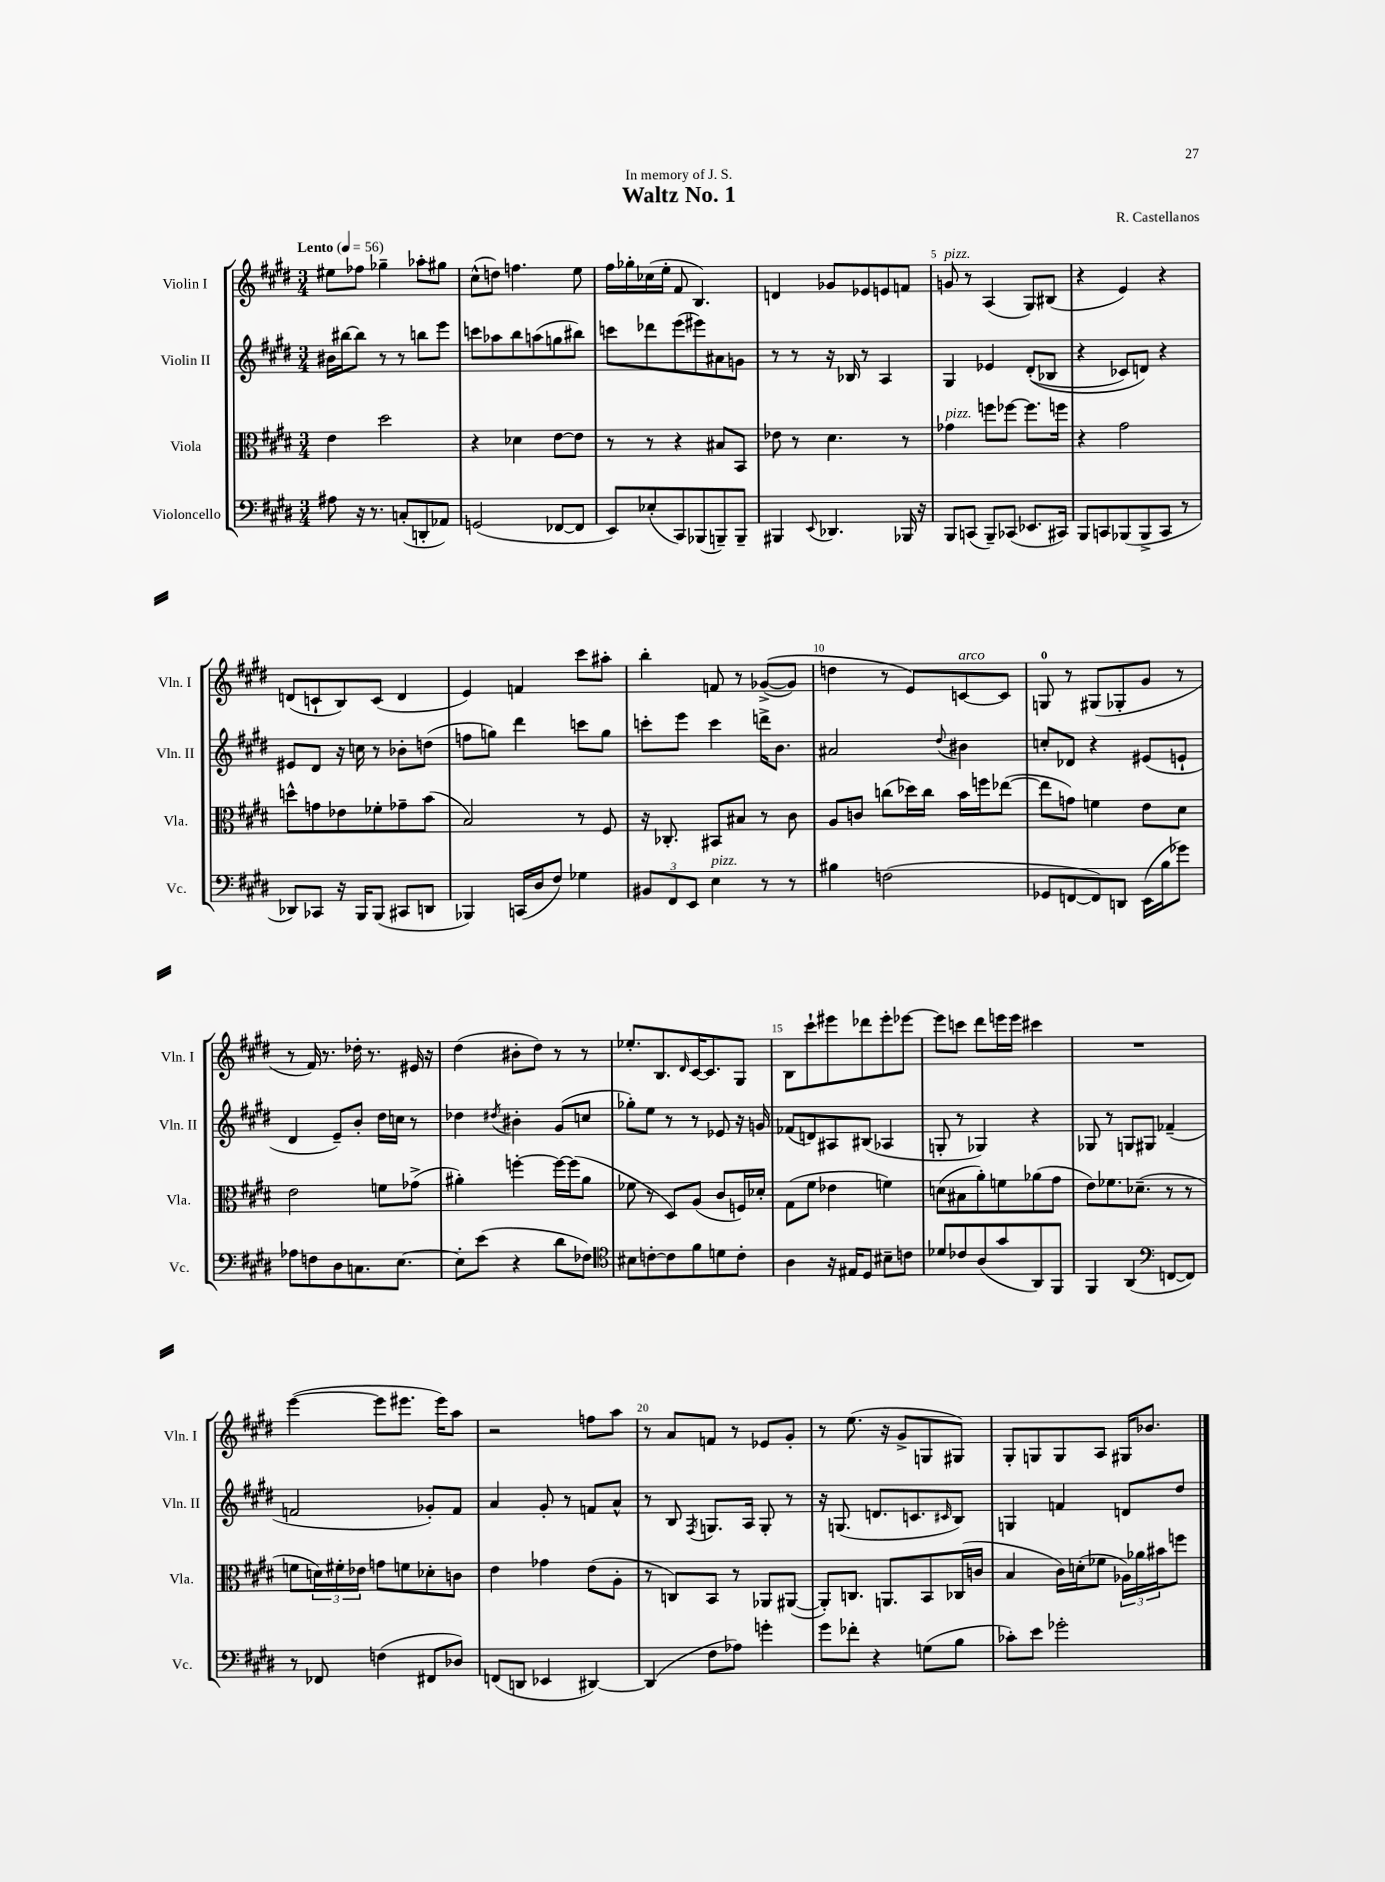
\header { title = "Waltz No. 1" composer = "R. Castellanos" dedication = "In memory of J. S." }
<<
\new StaffGroup <<
\new Staff = "s0" \with { instrumentName = "Violin I" shortInstrumentName = "Vln. I" } {
    \clef treble \key e \major \numericTimeSignature \time 3/4 \tempo "Lento" 4 = 56
    eis''8 fes''8 ges''4-- aes''8-. gis''8 |
    cis''8-^( d''8) f''4. e''8 |
    fis''16 ges''16-. ces''16( e''16-. fis'8 b4.) |
    d'4 ges'8 ees'8 e'8 f'8 |
    g'8^\markup { \italic "pizz." } r8 a4( gis8) bis8( |
    r4 e'4) r4 |
    d'8( c'8-! b8) c'8( d'4 |
    e'4) f'4 cis'''8 ais''8-. |
    b''4-. f'8 r8 ges'8~->(\( ges'8) |
    d''4 r8 e'8\) c'8~^\markup { \italic "arco" } c'8 |
    g8-0 r8 gis8( ges8-. gis'8 r8 |
    r8 fis'16) r8. des''16-. r8. eis'16 r16 |
    dis''4( bis'8-. dis''8) r8 r8 |
    ees''8.-. b8. \grace { dis'16 } cis'16~ cis'8. gis8 |
    b8 cis'''8-! eis'''8 des'''8 eis'''8-. ees'''8~ |
    ees'''8 c'''8 dis'''8 e'''16 e'''16 cis'''4 |
    R2. |
    e'''4~( e'''8 eis'''8. eis'''16) a''8 |
    r2 f''8 a''8 |
    r8 a'8 f'8 r8 ees'8 gis'8-. |
    r8 e''8.( r16 gis'8-> g8 gis8) |
    gis8-. g8 g8 a8 gis16 bes'8. \bar "|." |
}
\new Staff = "s1" \with { instrumentName = "Violin II" shortInstrumentName = "Vln. II" } {
    \clef treble \key e \major \numericTimeSignature \time 3/4
    bis'16 bis''16~ bis''8 r8 r8 b''8 e'''8 |
    c'''8 aes''8 b''8 a''8( g''8 bis''8) |
    c'''8 des'''8 e'''8( eis'''8) ais'8 g'8 |
    r8 r8 r16 bes16 r8 a4 |
    gis4 ees'4 dis'8-.(\( bes8 |
    r4 ces'8) d'8\) r4 |
    eis'8 dis'8 r16 c''16 r8 bes'8-. d''8( |
    f''8 g''8) dis'''4 c'''8 g''8 |
    c'''8-. e'''8 c'''4 d'''16-> b'8. |
    ais'2 \appoggiatura { dis''8 } bis'4 |
    c''8-. des'8 r4 eis'8( e'8-! |
    dis'4 e'8--) b'8-. dis''16 c''16 r8 |
    des''4 \acciaccatura { dis''8 } bis'4-. gis'8( c''8 |
    ges''8-.) e''8 r8 r8 ees'8 r16 g'16 |
    fes'8( d'8) ais8 bis8( aes4 |
    g8-. r8 ges4) r4 |
    ges8 r8 g8 gis8 fes'4--( |
    f'2 ges'8-.) f'8 |
    a'4 gis'8-. r8 f'8 a'8-^ |
    r8 b8 \acciaccatura { fis8 } g8. a16 g8-. r8 |
    r16 g8.( d'8. c'8. \grace { cis'16 } b8) |
    g4 f'4 d'8 dis''8 \bar "|." |
}
\new Staff = "s2" \with { instrumentName = "Viola" shortInstrumentName = "Vla." } {
    \clef alto \key e \major \numericTimeSignature \time 3/4
    e'4 dis''2 |
    r4 des'4 e'8~ e'8 |
    r8 r8 r4 bis8 b,8 |
    ees'8 r8 dis'4. r8 |
    ges'4^\markup { \italic "pizz." } f''8 fes''8~ fes''8. f''16 |
    r4 gis'2 |
    d''8-^ g'8 ees'8 fes'8-. ges'8-- b'8( |
    b2) r8 fis8 |
    r16 ces8.-. bis,8 bis8 r8 cis'8 |
    a8 c'8 c''8( des''16) c''16 b'16 f''16 ees''8~( |
    ees''8 g'8) f'4 e'8 dis'8 |
    e'2 f'8 ges'8->( |
    ais'4-.) f''4~-. f''16~ f''16( ais'8 |
    fes'8 r8 dis8) a8( cis'8 f16) des'16-. |
    gis8( fis'8 ees'4 f'4) |
    d'8( bis8 a'8-.) f'8 aes'8( gis'8 |
    e'8) fes'8. des'8.--( r8 r8 |
    f'8 \tuplet 3/2 { d'16) fis'16-. ees'16 } g'8 f'8 des'8-. c'8 |
    e'4 ges'4 e'8( a8-. |
    r8 c8) b,8 r8 aes,8 ais,8~( |
    ais,8-.) c8. a,8. b,8 ces16( c'16 |
    b4 cis'16) d'16-.( fes'8 \tuplet 3/2 { aes16) aes'16 bis'16 } f''8 \bar "|." |
}
\new Staff = "s3" \with { instrumentName = "Violoncello" shortInstrumentName = "Vc." } {
    \clef bass \key e \major \numericTimeSignature \time 3/4
    ais8 r16 r8. c8-.( d,8-. aes,8) |
    g,2( fes,8~ fes,8 |
    e,8) ees8-.( cis,8) bes,,8( b,,8--) b,,8-- |
    bis,,4 \appoggiatura { e,8 } des,4. bes,,16 r16 |
    b,,8 c,8( b,,8--) ces,8( ees,8. cis,16) |
    b,,8 c,8 bes,,8( bes,,8-> c,8 r8 |
    des,8) ces,8 r16 b,,16 b,,8( cis,8 d,8 |
    bes,,4) c,16( dis16 fis8) ges4 |
    \tuplet 3/2 { bis,8 fis,8 e,8 } e4^\markup { \italic "pizz." } r8 r8 |
    bis4 f2( |
    ges,8 f,8~ f,8) d,8 e,16( b16 ges'8) |
    aes8 f8 dis8 c8. e8.~ |
    e8-. e'8( r4 dis'8 fes8) |
    \clef tenor bis8 c'8~-. c'8 fis'8 d'8 c'8-. |
    a4 r16 eis16 dis8 bis8-- c'8 |
    des'8 ces'8 a8( gis'8 a,8) fis,8 |
    fis,4 a,4( \clef bass f,8~ f,8) |
    r8 fes,8 f4( fis,8 des8) |
    f,8( d,8 ees,4 dis,4~) |
    dis,4( fis8 aes8) g'4-. |
    gis'8 fes'8-. r4 g8( b8 |
    ces'8-.) e'8 ges'2-. \bar "|." |
}
>>
>>
\layout { \context { \Score \override BarNumber.break-visibility = ##(#f #t #t) barNumberVisibility = #(every-nth-bar-number-visible 5) } }
